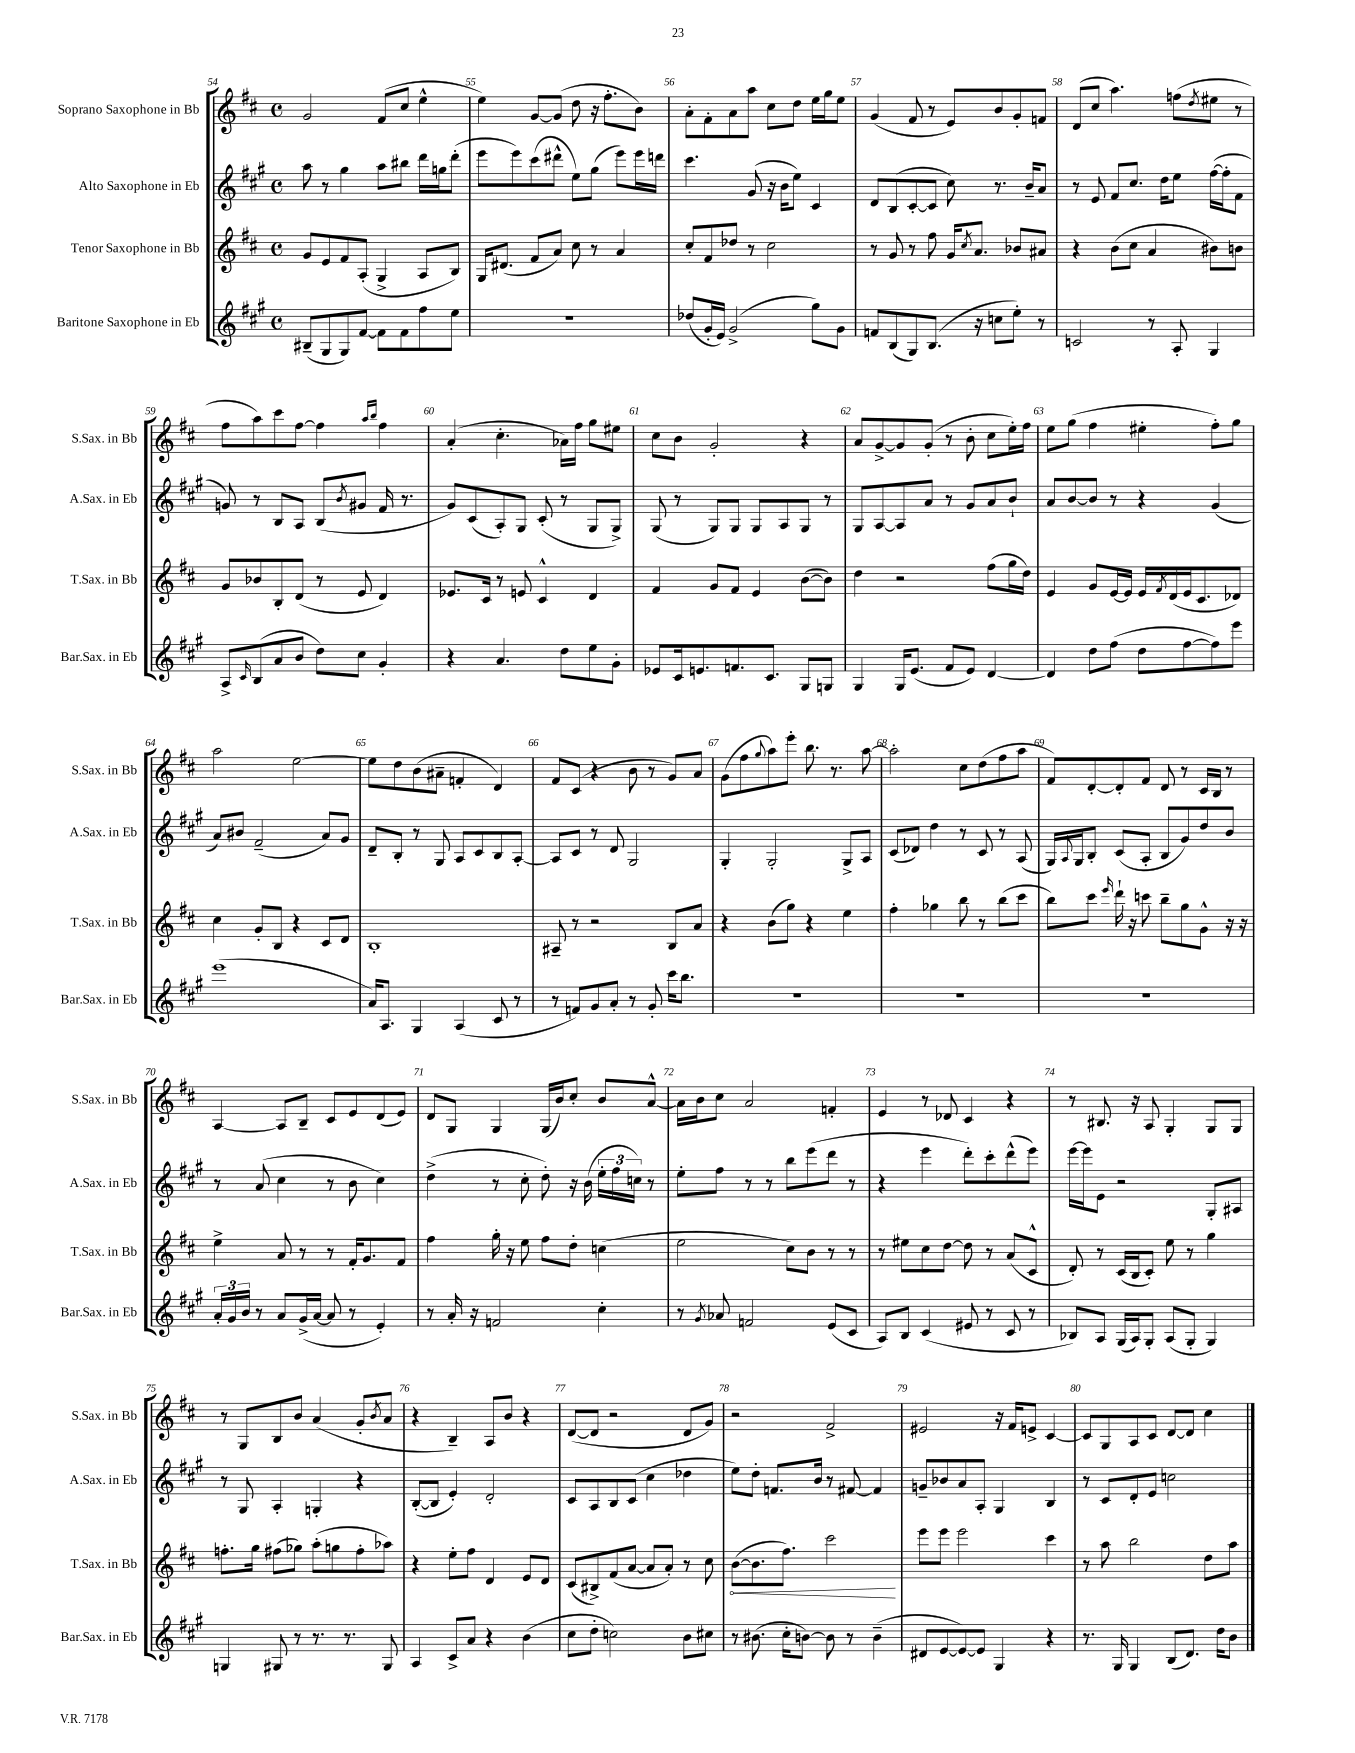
<<
\new StaffGroup <<
\new Staff = "s0" \with { instrumentName = "Soprano Saxophone in Bb" shortInstrumentName = "S.Sax. in Bb" } {
    \clef treble \key d \major \defaultTimeSignature \time 4/4
    g'2 fis'8( cis''8 e''4-^ |
    e''4) g'8~ g'8( d''8 r16 fis''8.-. b'8) |
    a'8-. fis'8-. a'8 a''8 cis''8 d''8 e''16 g''16 e''8 |
    g'4( fis'8 r8 e'8) b'8 g'8-. f'8 |
    d'8( cis''8 a''4.) f''8( \acciaccatura { d''8 } eis''8 r8 |
    fis''8 a''8) cis'''8 fis''8~ fis''4 \grace { a''16 b''16 } fis''4 |
    a'4-.( cis''4.-. aes'16) fis''16 g''8 eis''8 |
    cis''8 b'8 g'2-. r4 |
    a'8 g'8~-> g'8 g'8-.( r8 b'8-. cis''8 e''16-.) fis''16 |
    e''8 g''8( fis''4 eis''4-. fis''8-.) g''8 |
    a''2 e''2~ |
    e''8 d''8 b'8( ais'8-- f'4-. d'4) |
    fis'8 cis'8( r4 b'8 r8 g'8) a'8 |
    g'8( fis''8 \appoggiatura { g''8 } a''8) e'''8-. b''8. r8. a''8~ |
    a''2-. cis''8 d''8( fis''8 a''8 |
    fis'8) d'8~-. d'8-. fis'8 d'8 r8 cis'16 b16 r8 |
    a4~ a8 b8-- cis'8 e'8 d'8( e'8) |
    d'8 g8 g4 g16( b'16) cis''8-. b'8 a'8~-^ |
    a'16 b'16 cis''8 a'2 f'4-. |
    e'4 r8 des'8 cis'4 r4 |
    r8 bis8. r16 a8 g4-. g8 g8 |
    r8 g8 b8 b'8 a'4( g'8-. \acciaccatura { b'8 } a'8 |
    r4 b4--) a8 b'8 r4 |
    d'8~( d'8 r2 d'8 g'8) |
    r2 fis'2-> |
    eis'2 r16 fis'16 e'8-> cis'4~ |
    cis'8 g8 a8 cis'8 d'8~ d'8 cis''4 \bar "|." |
}
\new Staff = "s1" \with { instrumentName = "Alto Saxophone in Eb" shortInstrumentName = "A.Sax. in Eb" } {
    \clef treble \key a \major \defaultTimeSignature \time 4/4
    a''8 r8 gis''4 a''8 bis''8 d'''16 g''16 d'''8-.( |
    e'''8 e'''8) cis'''8( dis'''8-^ e''8) gis''8( e'''8) e'''16 d'''16 |
    cis'''4. gis'8( r16 b'16 e''8) cis'4 |
    d'8 b8( cis'8~-. cis'8 cis''8) r8. b'16-- a'8 |
    r8 e'8 fis'8 cis''8. d''16 e''8 fis''16~( fis''16-. fis'8 |
    g'8) r8 b8 a8 b8( \acciaccatura { b'8 } gis'8 fis'16 r8. |
    gis'8) cis'8( a8-.) gis8 cis'8-.( r8 gis8 gis8->) |
    gis8( r8 gis8) gis8 gis8 a8 gis8 r8 |
    gis8 a8~ a8 a'8 r8 gis'8 a'8 b'8-! |
    a'8 b'8~ b'8 r8 r4 gis'4( |
    a'8) bis'8 fis'2--( a'8) gis'8 |
    d'8-- b8-. r8 gis8 a8 cis'8 b8 a8~-. |
    a8 cis'8 r8 d'8 gis2 |
    gis4-. gis2-. gis8-> a8 |
    cis'8( des'8) d''4 r8 cis'8 r8 a8( |
    gis16) \appoggiatura { a8 } gis16 b8-. cis'8( a8-. b8 gis'8) d''8 b'8 |
    r8 a'8( cis''4 r8 b'8 cis''4) |
    d''4->( r8 cis''8-. d''8-.) r16 b'16( \tuplet 3/2 { e''16-. fis''16 c''16) } r8 |
    e''8-. fis''8 r8 r8 b''8 e'''8( d'''8 r8 |
    r4 e'''4 d'''8-.) cis'''8-. d'''8-^( e'''8) |
    e'''16~ e'''16 e'8 r2 gis8-. ais8 |
    r8 gis8 a4-. g4-. r4 |
    b8~-.( b8 e'4-.) d'2-. |
    cis'8 a8 b8 cis'8( cis''4 des''4 |
    e''8) d''8-. f'8. b'16 r8 fis'8~ fis'4 |
    g'8-- bes'8 a'8 a8-. gis4 b4 |
    r8 cis'8 d'8-. e'8 c''2 \bar "|." |
}
\new Staff = "s2" \with { instrumentName = "Tenor Saxophone in Bb" shortInstrumentName = "T.Sax. in Bb" } {
    \clef treble \key d \major \defaultTimeSignature \time 4/4
    g'8 e'8 fis'8 a8-.( g4-> a8 b8) |
    g16 dis'8.( fis'8 a'8) cis''8 r8 a'4 |
    cis''8-. fis'8 des''8 r8 cis''2 |
    r8 g'8 r8 fis''8 g'16 \acciaccatura { cis''8 } a'8. bes'8 ais'8 |
    r4 b'8( cis''8 a'4 bis'8) b'8 |
    g'8 bes'8 b8-. d'8( r8 e'8 d'4) |
    ees'8. cis'16 r8 e'8 cis'4-^ d'4 |
    fis'4 g'8 fis'8 e'4 b'8~( b'8) |
    d''4 r2 fis''8( g''16 d''16) |
    e'4 g'8 e'16~ e'16 e'16 \acciaccatura { fis'8 } d'16( e'16 cis'8. des'8) |
    cis''4 g'8-. b8 r4 cis'8 d'8 |
    b1-. |
    ais8-- r8 r2 b8 a'8 |
    r4 b'8( g''8) r4 e''4 |
    fis''4-. ges''4 b''8 r8 b''8( cis'''8 |
    b''8) cis'''8 \grace { e'''16 } d'''16-! r16 c'''8 b''8-- g''8 g'8-^ r16 r16 |
    e''4-> a'8 r8 r8 fis'16-. g'8. fis'8 |
    fis''4 g''16-. r16 e''8 fis''8 d''8-. c''4( |
    e''2 cis''8) b'8 r8 r8 |
    r8 eis''8 cis''8 d''8~ d''8 r8 a'8( cis'8-^ |
    d'8-.) r8 cis'16( b16 cis'8-.) e''8 r8 g''4 |
    f''8.-. g''16 fis''8( ges''8) a''8-.( g''8 fis''8-. aes''8) |
    r4 e''8-. fis''8 d'4 e'8 d'8 |
    cis'8( bis8->) fis'8( a'8~ a'8 a'8-.) r8 cis''8 |
    \once \override Hairpin.circled-tip = ##t b'8~\<( b'8. fis''8.) cis'''2\! |
    e'''8 e'''8 e'''2 cis'''4 |
    r8 a''8 b''2 d''8 a''8 \bar "|." |
}
\new Staff = "s3" \with { instrumentName = "Baritone Saxophone in Eb" shortInstrumentName = "Bar.Sax. in Eb" } {
    \clef treble \key a \major \defaultTimeSignature \time 4/4
    bis8--( gis8 gis8) fis'8~ fis'8 fis'8 fis''8 e''8 |
    R1 |
    des''8( gis'16-. e'16) gis'2->( gis''8) gis'8 |
    f'8 b8( gis8) b8.( r16 c''8 e''8-.) r8 |
    c'2 r8 a8-. gis4 |
    a8-> \grace { cis'16 } b8( a'8 b'8 d''8) cis''8 gis'4-. |
    r4 a'4. d''8 e''8 gis'8-. |
    ees'8 cis'16 e'8. f'8. cis'8. gis8 g8 |
    gis4 gis16 e'8.( fis'8 e'8) d'4~ |
    d'4 d''8 fis''8( d''8 fis''8~ fis''8) e'''8 |
    e'''1( |
    a'16) a8. gis4 a4( cis'8 r8 |
    r8 f'8) gis'8 a'8-. r8 gis'8-. cis'''16 b''8. |
    R1 |
    R1 |
    R1 |
    \tuplet 3/2 { a'16-. gis'16 b'16 } r8 a'8 gis'16->( a'16~ a'8 r8 e'4-.) |
    r8 a'16-. r16 f'2 cis''4-. |
    r8 \acciaccatura { gis'8 } aes'8 f'2 e'8( cis'8 |
    a8) b8 cis'4( eis'8 r8 cis'8 r8 |
    bes8) a8 gis16( a16) gis8-. a8( gis8-. gis4) |
    g4 gis8 r8 r8. r8. gis8 |
    a4 cis'8-> a'8 r4 b'4( |
    cis''8 d''8-. c''2) b'8 cis''8 |
    r8 bis'8.( cis''16-. b'8~) b'8 r8 b'4--( |
    dis'8 e'8~ e'8~) e'8 gis4 r4 |
    r8. gis16 gis4 b8( d'8.) d''16 b'8 \bar "|." |
}
>>
>>
\layout { \context { \Score currentBarNumber = #54 \override BarNumber.break-visibility = ##(#f #t #t) barNumberVisibility = #all-bar-numbers-visible } }
